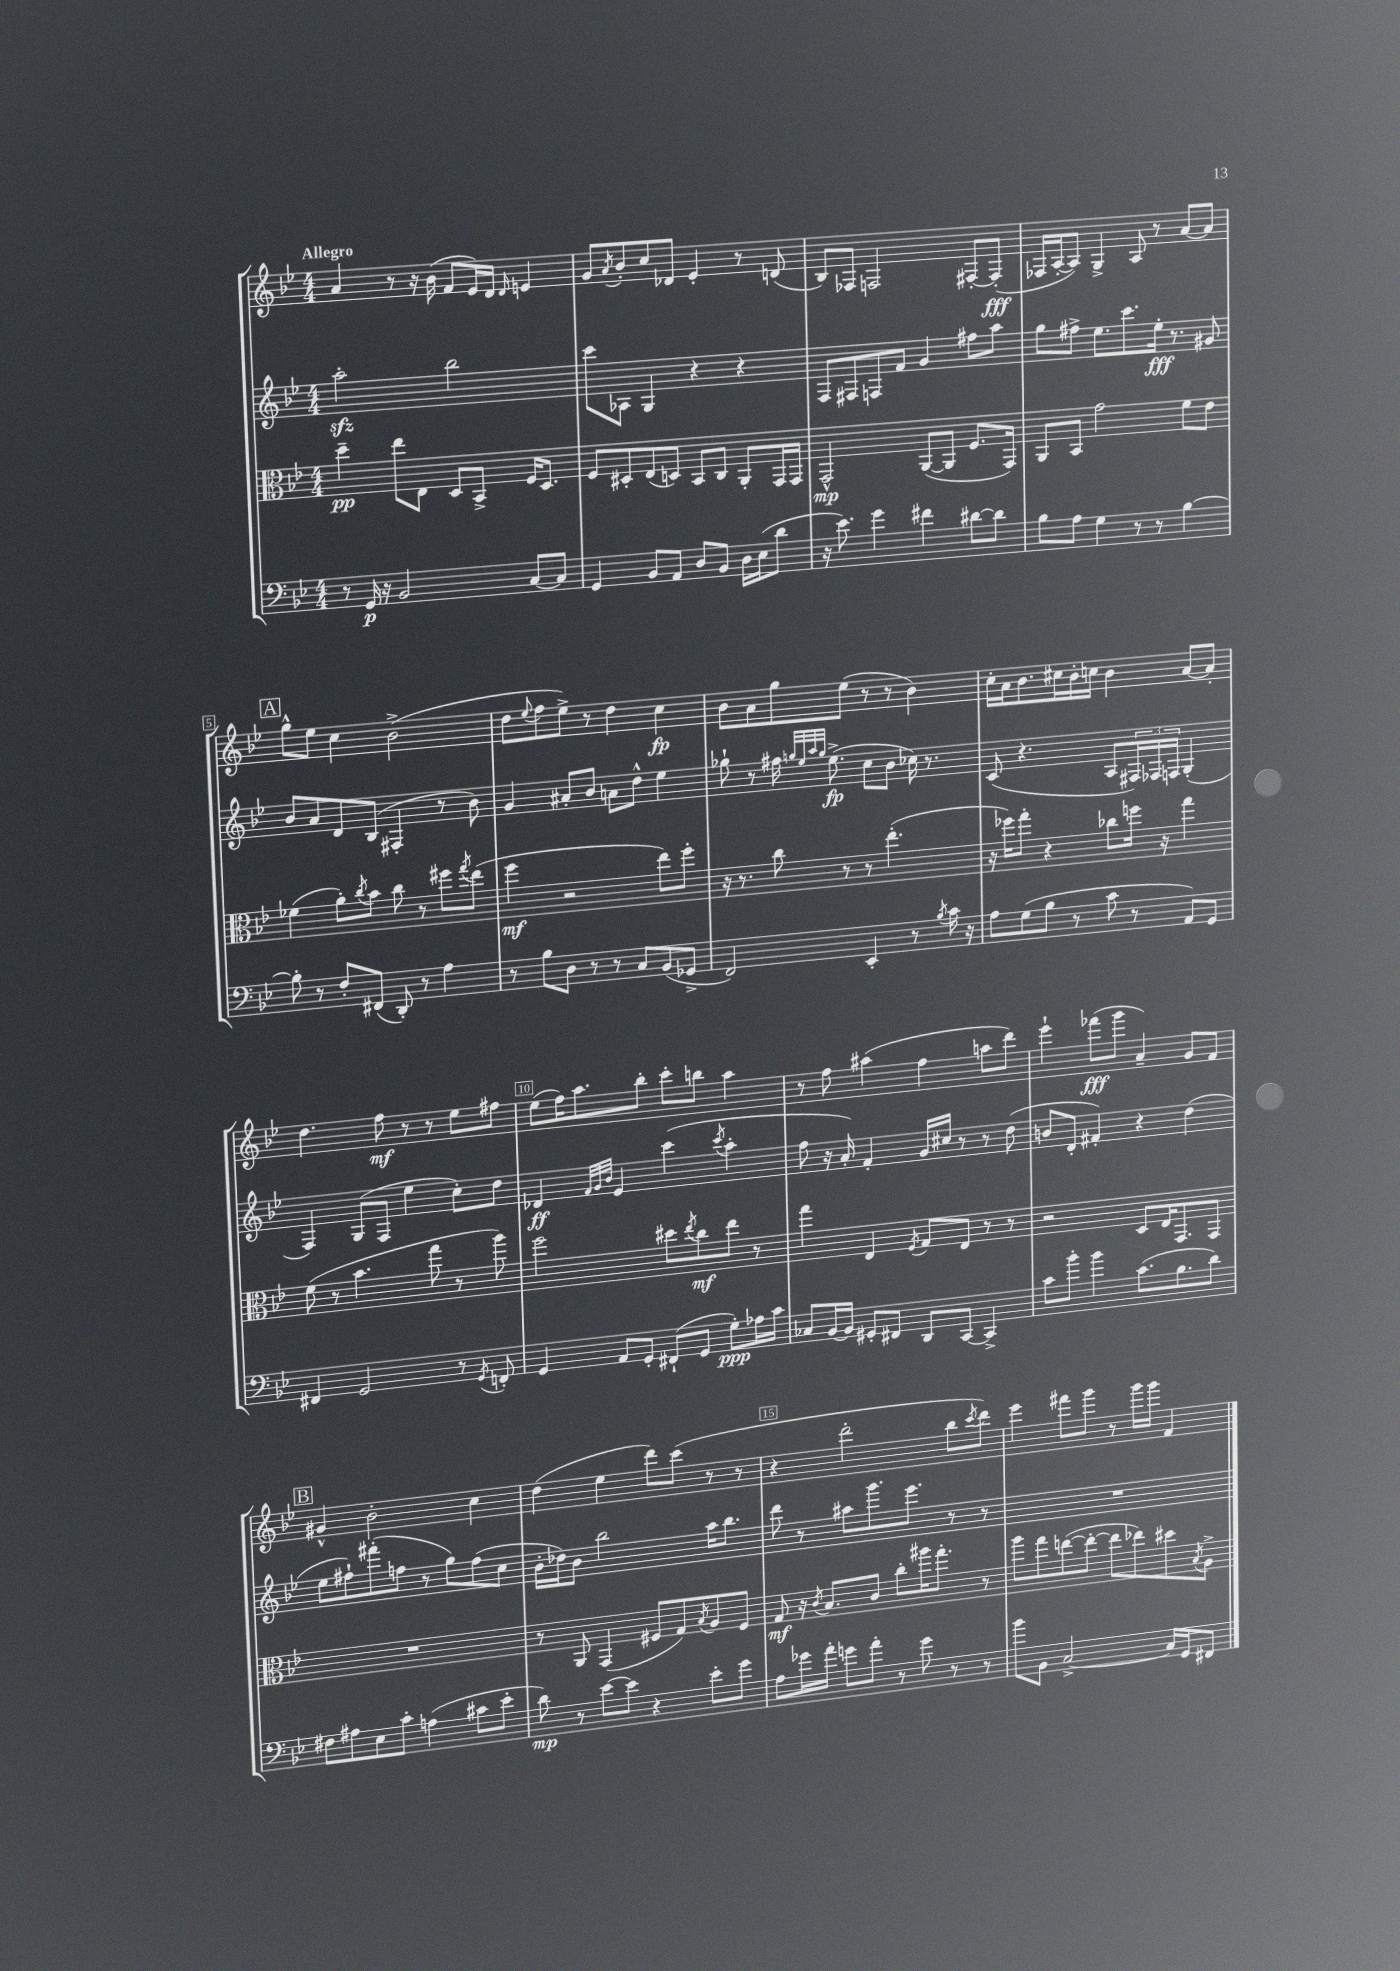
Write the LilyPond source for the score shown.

<<
\new StaffGroup <<
\new Staff = "s0" {
    \clef treble \key bes \major \numericTimeSignature \time 4/4 \tempo "Allegro"
    a'4 r8 r16 bes'16( f'8 ees'16) d'16 \grace { d'16 } e'4 |
    g'8 \acciaccatura { a'8 } bes'8-. c''8 des'8 ees'4-. r8 d'8( |
    bes8) fes8 f2 fis8~-. fis8-.\fff( |
    fes16 a16~-. a8) g4-> a8 r8 a'8~ a'8 |
    \mark \markup { \box "A" } g''8-^ ees''8 c''4 bes'2->( |
    d''8 \appoggiatura { ees''8 } f''8 ees''8->) r8 d''4 c''4\fp |
    bes'8 a'8 g''8 ees''8( r8 r8 bes'4) |
    c''16-. a'16 bes'8. cis''16 bes'16-. c''16 bes'4 a'8~ a'8-. |
    d''4. f''8\mf r8 r8 ees''8 fis''8 |
    ees''8( f''16) a''8. bes''8-. c'''8-. b''8 a''4 |
    r8 f''8 ais''4( f''4 a''8 d'''8) |
    ees'''4-! fes'''8\fff( g'''8 a'4--) g'8 f'8 |
    \mark \markup { \box "B" } gis'4-^ bes'2-. c''4 |
    d''4( ees''4 d'''8) c'''8( r8 r8 |
    r4 d'''2-. bes''8 \acciaccatura { c'''8 } d'''8) |
    ees'''4 fis'''8 g'''8 r8 g'''16 g'''16 f'4 \bar "|." |
}
\new Staff = "s1" {
    \clef treble \key bes \major \numericTimeSignature \time 4/4
    a''2-.\sfz bes''2 |
    c'''8 aes8 g4 r4 r4 |
    f8 fis8 f8 f'8 g'4 fis''8 a''8 |
    g''8 fis''8-> ees''8. c'''8. ees''16-.\fff r8. gis'8 |
    \mark \markup { \box "A" } bes'8 a'8 d'8 bes8( fis4-. r8 bes'8) |
    g'4 ais'8-. bes'8 a'8 d''8-^ ees''4 |
    ges''8-! r8 fis''16 \grace { g''32 ees''32 a''32 g''32 } ees''8.->\fp( c''8 bes'8 ces''16) r8. |
    c'8( r4. a8 \tuplet 3/2 { fis16) fes16 f16 } g4-.( |
    f4) g8( f8 ees''4 c''8-.) d''8 |
    des'4\ff \grace { f'32 g'32 bes'32 } ees'4 c'''4( \acciaccatura { c'''8 } a''4-. |
    f''8 r16 a'16-.) f'4-. g'16 cis''16 r8 r8 d''8( |
    b'8 d'8-. fis'4-.) r4 d''4( |
    \mark \markup { \box "B" } ees''8 fis''8-!) fis'''8-.( f''8 r8 g''8) f''8( c''8 |
    bes'16-. des''16) bes'8 bes''2 a''16 bes''8. |
    d'''8 r8 ais''8 g'''8. ees'''8. r8 r8 |
    R1 \bar "|." |
}
\new Staff = "s2" {
    \clef alto \key bes \major \numericTimeSignature \time 4/4
    d''4--\pp ees''8 ees8 d8 bes,8-> f16 d8. |
    f8 dis8-. ees8( d8) bes,8 c8 a,8-. g,16 g,16 |
    g,2-^\mp a,8~( a,8 f8. g,16) |
    a,8 bes,8 g'2 f'8 ees'8 |
    \mark \markup { \box "A" } fes'4( a'8-.) \acciaccatura { c''8 } bes'8 c''8 r8 fis''8 \acciaccatura { g''8 } ees''8( |
    f''4\mf r2 ees''8) f''8-. |
    r16 r8. c''8 r8 r8 ees''4.-.( |
    r16 fes''16) g''8-. r4 ces''8 f''16 r16 g''4 |
    f'8( r8 bes'4. g''8 r8 a''8) |
    f''2 dis''8 \acciaccatura { ees''8 } c''8\mf ees''8 r8 |
    g''4 ees4 \acciaccatura { f8 } g8 ees8 r8 r8 |
    r2 d8 ees16 g,8. g,8 |
    \mark \markup { \box "B" } R1 |
    r8 a,8 g,4( fis8 g8) \acciaccatura { bes8 } a8 fis8 |
    g8\mf r16 \acciaccatura { c'8 } bes8. c'8 c''8-. ais''16 g''8.-. r8 |
    a''8 g''8 e''8~( e''8~-. e''8 ees''8) dis''8 \acciaccatura { bes8 } a8-> \bar "|." |
}
\new Staff = "s3" {
    \clef bass \key bes \major \numericTimeSignature \time 4/4
    r8 g,16\p r16 bes,2 c8~ c8 |
    g,4 bes,8 a,8 d8 bes,8 d16 ees16( d'8 |
    r16 ees'8.) g'4 fis'4 dis'8~ dis'8 |
    bes8 a8 g4 r8 r8 bes4~ |
    \mark \markup { \box "A" } bes8-. r8 f8-. fis,8( d,8-.) r8 a4 |
    r8 bes8 d8 r8 r8 c8 bes,8( ges,8-> |
    f,2) ees,4-. r8 \acciaccatura { bes8 } c'16 r16 |
    a8 g8( bes8 r8 c'8 r8 a,8) g,8 |
    fis,4 g,2 r8 \acciaccatura { g,8 } f,8-. |
    g,4 a,8 g,8-. fis,8-!( g,8 g8-.\ppp) aes16 c'16 |
    ces8 bes,16~ bes,16 gis,8-. fis,8 d,8 c,8~ c,4-> |
    c'8 bes'8-. bes'4 c'8.( bes8. d'8) |
    \mark \markup { \box "B" } fis8 ais8 ees8 c'8-. a4( cis'8 ees'8-. |
    d'8\mp) r8 ees'8~ ees'8 r4 ees'8-. g'8 |
    a8 ges'16 a'16-. g'8 a'8-. r8 g'8 r8 r8 |
    bes'8 bes,8 c2~-> c16 g,16 fis,8 \bar "|." |
}
>>
>>
\layout { \context { \Score \override BarNumber.break-visibility = ##(#f #t #t) barNumberVisibility = #(every-nth-bar-number-visible 5) \override BarNumber.stencil = #(make-stencil-boxer 0.1 0.3 ly:text-interface::print) } }
